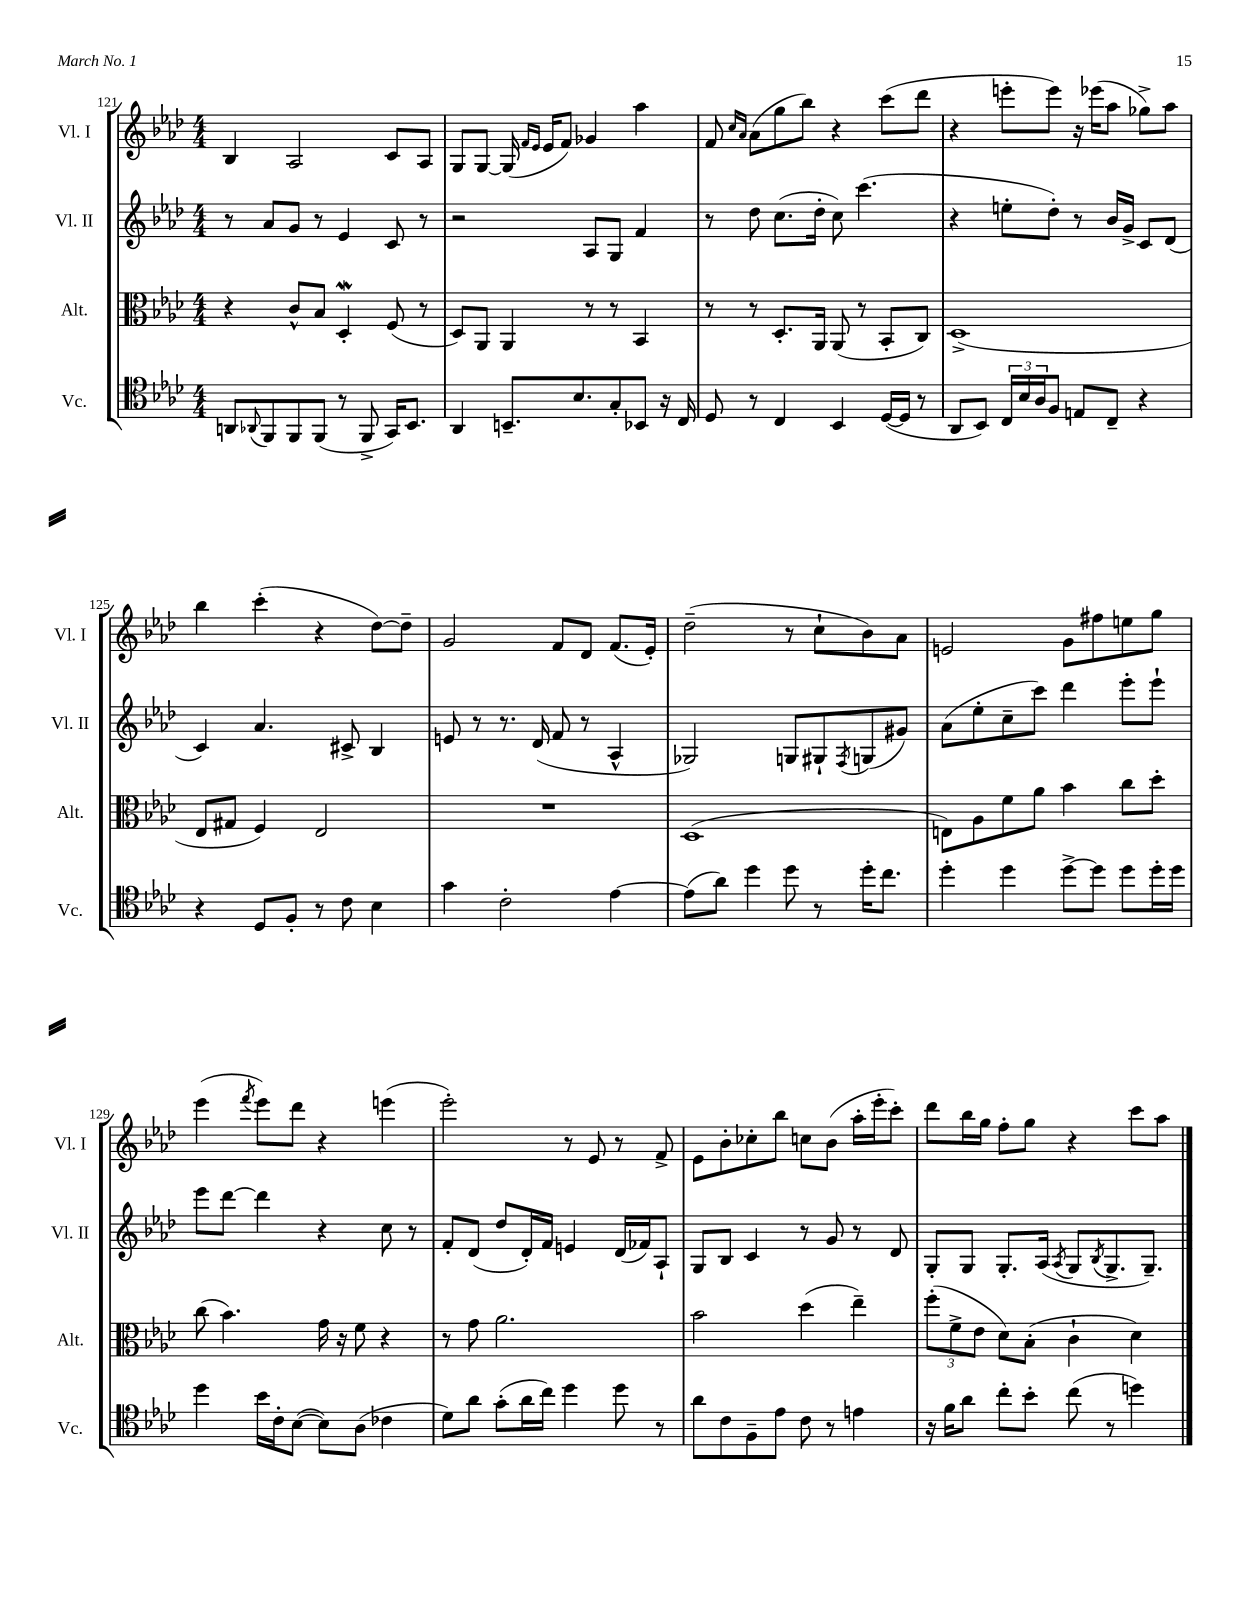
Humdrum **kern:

**kern	**kern	**kern	**kern
*part4	*part3	*part2	*part1
*staff4	*staff3	*staff2	*staff1
*I"Vc.	*I"Alt.	*I"Vl. II	*I"Vl. I
*I'Vc.	*I'Alt.	*I'Vl. II	*I'Vl. I
*clefC4	*clefC3	*clefG2	*clefG2
*k[b-e-a-d-]	*k[b-e-a-d-]	*k[b-e-a-d-]	*k[b-e-a-d-]
*M4/4	*M4/4	*M4/4	*M4/4
=121	=121	=121	=121
8AAn/L	4r	8r	4B-/
8qqAA-X/	.	.	.
8FF/	.	8a-/L	.
8FF/	8c^^/L	8g/J	2A-/
(8FF/J	8B-/J	8r	.
8r	4D-w'/	4e-/	.
8FF^/	.	.	.
16GG/KL)	(8F/	8c/	8c/L
8.BB-/J	.	.	.
.	8r	8r	8A-/J
=122	=122	=122	=122
4AA-/	8D-/L)	2r	8G/L
.	8AA-/J	.	[8G/J
8.BBn~/L	4AA-/	.	(16G/]
.	.	.	16qqf/LL
.	.	.	16qqe-/JJ
.	.	.	16e-/KL
.	.	.	8f/J)
8.B-/	.	.	.
.	8r	8A-/L	4g-X/
8G'/	8r	8G/J	.
8BB-X/J	4BB-/	4f/	4aa-\
16r	.	.	.
16C/	.	.	.
=123	=123	=123	=123
8D-/	8r	8r	8f/
.	.	.	16qqcc/LL
.	.	.	16qqa-/JJ
8r	8r	8dd-\	(8a-\L
4C/	8.D-'/L	(8.cc\L	8gg\
.	.	.	8bb-\J)
.	16AA-/Jk	16dd-'\Jk	.
4BB-/	(8AA-/	8cc\)	4r
.	8r	(4.ccc\	.
([16D-/LL	8BB-'/L	.	(8ccc\L
16D-/JJ]	.	.	.
8r	8C/J)	.	8ddd-\J
=124	=124	=124	=124
8AA-/L	(1D-^	4r	4r
8BB-/J)	.	.	.
24C/LL	.	8een'\L	8eeen'\L
24B-/	.	.	.
24A-/J	.	.	.
8F/J	.	8dd-'\J)	8eee\J)
8En/L	.	8r	16r
.	.	.	(16eee-X\KL
8C~/J	.	16b-/LL	8aa-\J
.	.	16g^/JJ	.
4r	.	8c/L	8gg-X^\L)
.	.	(8d-/J	8aa-\J
!!LO:LB:g=z
=125	=125	=125	=125
4r	8E-/L	4c/)	4bb-\
.	8G#X/J	.	.
8D-/L	4F/)	4.a-/	(4ccc'\
8F'/J	.	.	.
8r	2E-/	.	4r
8c\	.	8c#X^/	.
4B-\	.	4B-/	[8dd-\L)
.	.	.	8dd-~\J]
=126	=126	=126	=126
4g\	1r	8en/	2g/
.	.	8r	.
2c'\	.	8.r	.
.	.	(16d-/	.
.	.	8f/	8f/L
.	.	8r	8d-/J
[4e-\	.	4A-^^/	(8.f/L
.	.	.	16e-'/Jk)
=127	=127	=127	=127
(8e-\L]	(1D-	2G-X/)	(2dd-~\
8a-\J)	.	.	.
4dd-\	.	.	.
8dd-\	.	8Gn/L	8r
8r	.	8G#X`/	8cc`\L
.	.	8qF/	.
16dd-'\KL	.	(8Gn/	8b-\)
8.cc\J	.	.	.
.	.	8g#X/J)	8a-\J
=128	=128	=128	=128
4dd-'\	8En\L)	(8a-\L	2en/
.	8A-\	8ee-'\	.
4dd-\	8f\	8cc~\	.
.	8a-\J	8ccc\J)	.
[8dd-^\L	4b-\	4ddd-\	8g\L
8dd-\J]	.	.	8ff#X\
8dd-\L	8cc\L	8eee-'\L	8een\
16dd-'\L	8dd-'\J	8eee-`\J	8gg\J
16dd-\JJ	.	.	.
!!LO:LB:g=z
=129	=129	=129	=129
4dd-\	(8cc\	8eee-\L	(4eee-\
.	4.b-\)	[8ddd-\J	.
.	.	.	8qfff/
16b-\LL	.	4ddd-\]	8eee-\L)
16c'\J	.	.	.
([8B-\J	.	.	8ddd-\J
8B-\L])	16g\	4r	4r
.	16r	.	.
(8A-\J	8f\	.	.
4c-X\	4r	8cc\	(4eeen\
.	.	8r	.
=130	=130	=130	=130
8d-\L)	8r	8f'/L	2eee-'\)
8a-\J	8g\	(8d-/J	.
(8g'\L	2.a-\	8dd-/L	.
16a-\L	.	16d-'/L)	.
16cc\JJ)	.	16f/JJ	.
4dd-\	.	4en/	8r
.	.	.	8e-/
8dd-\	.	(16d-/LL	8r
.	.	16f-X/J)	.
8r	.	8A-`/J	8f^/
=131	=131	=131	=131
8a-\L	2b-\	8G/L	8e-\L
8c\	.	8B-/J	8b-'\
8F~\	.	4c/	8cc-X'\
8e-\J	.	.	8bb-\J
8c\	(4dd-\	8r	8ccn\L
8r	.	8g/	(8b-\J
4en\	4ee-~\)	8r	16aa-'\LL
.	.	.	16eee-'\J
.	.	8d-/	8ccc'\J)
=132	=132	=132	=132
16r	(12ff'\L	8G'/L	8ddd-\L
16f\KL	.	.	.
.	12f^\	.	.
8a-\J	.	8G/J	16bb-\L
.	12e-\J	.	.
.	.	.	16gg\JJ
8cc'\L	8d-\L)	8.G'/L	8ff'\L
8b-'\J	(8B-'\J	.	8gg\J
.	.	(16A-/Jk	.
.	.	8qA-/	.
(8cc\	4c`\	8G/L	4r
.	.	8qB-/	.
8r	.	8.G^/	.
4ddn\)	4d-\)	.	8ccc\L
.	.	8.G~/J)	.
.	.	.	8aa-\J
==	==	==	==
*-	*-	*-	*-
